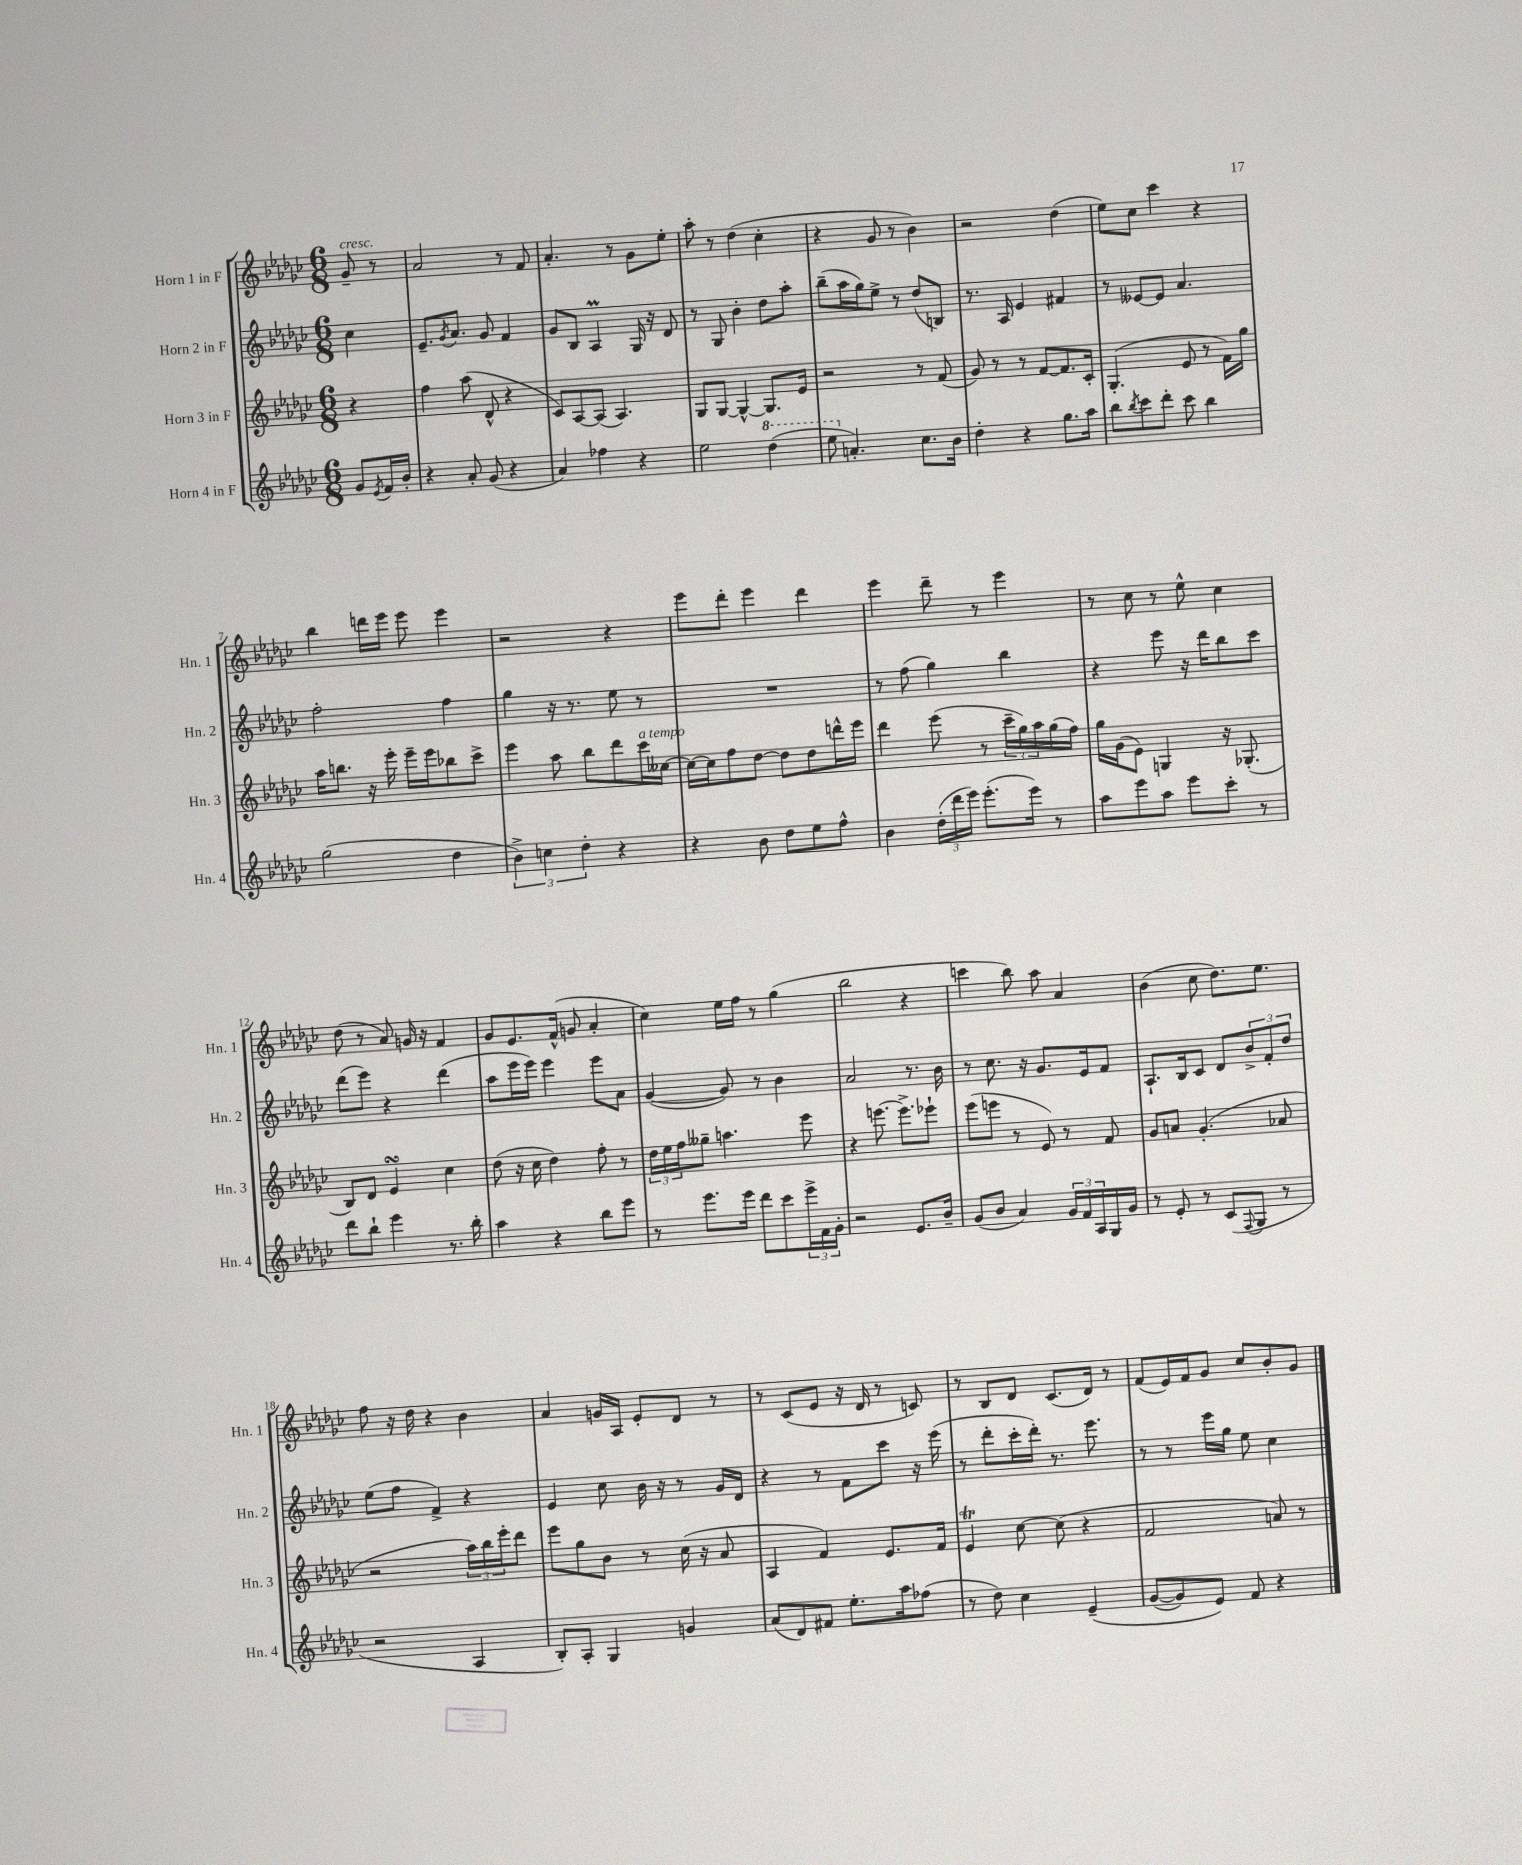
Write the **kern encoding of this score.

**kern	**kern	**kern	**kern
*staff4	*staff3	*staff2	*staff1
*clefG2	*clefG2	*clefG2	*clefG2
*k[b-e-a-d-g-c-]	*k[b-e-a-d-g-c-]	*k[b-e-a-d-g-c-]	*k[b-e-a-d-g-c-]
*M6/8	*M6/8	*M6/8	*M6/8
8g-	4r	4cc-	8g-~
8qe-	.	.	.
16f	.	.	8r
16b-'	.	.	.
=	=	=	=
4r	4ff	8.e-~	2a-
.	.	8qg-	.
.	.	8.a-	.
8a-'	(8aa-	.	.
(8g-	8d-^^	8g-	.
4r	4r	4f	8r
.	.	.	8f
=	=	=	=
4a-)	8c-)	8g-	4.a-'
.	[8A-	8B-	.
4ff-	(8A-]	4A-	.
.	4.A-)	.	8r
4r	.	16G-	8g-
.	.	16r	.
.	.	8d-	8ee-'
=	=	=	=
2ee-	8G-	8r	8aa-'
.	[8G-	8G-	8r
.	4G-^^_	4b-'	(4dd-
(4ddd-	8.G-]	8dd-	4cc-'
.	.	8aa-'	.
.	16e-	.	.
=	=	=	=
8eee-	2r	(8bb-~	4r
4.a')	.	16aa-	.
.	.	16gg-)	.
.	.	8ee-^	8g-
.	.	8r	8r
8.cc-	8r	(8dd-	4b-)
.	(8f	8B)	.
16b-	.	.	.
=	=	=	=
4dd-'	8g-)	8.r	2r
.	8r	.	.
.	.	16A-	.
4r	8r	4e-	.
.	[8f	.	.
8.gg-	8.f]	4f#	(4dd-
16aa-	16c-'	.	.
=	=	=	=
8bb-	(4.G-'	8r	8ee-)
8qbb-	.	.	.
8ccc-	.	[8e--	8cc-
8ddd-'	.	8e--]	4ccc-
8ccc-	8e-	4.a-	.
4bb-	8r	.	4r
.	16f)	.	.
.	16gg-	.	.
=	=	=	=
(2gg-	16aa-	2ff'	4bb-
.	8.bb	.	.
.	16r	.	16ddd
.	16eee-'	.	16eee-
.	16eee-~	.	8eee-
.	16eee-	.	.
4dd-	8bb-	4ff	4eee-
.	8ccc-^	.	.
=	=	=	=
6b-^)	4eee-	4gg-	2r
6cc	.	.	.
.	8aa-	16r	.
.	.	8.r	.
6dd-'	.	.	.
.	8bb-	.	.
4r	8ddd-	8ee-	4r
.	16ccc-	8r	.
.	[16cc--	.	.
=	=	=	=
4r	16cc--_	2.r	8eee-
.	16cc--]	.	.
.	8ff	.	8ddd-'
8b-	[8dd-	.	4eee-
8dd-	8dd-]	.	.
8ee-	8dd-	.	4ddd-
8ff^^	16ddd^^	.	.
.	16eee-	.	.
=	=	=	=
4b-	4ddd-	8r	4eee-
.	.	(8ff	.
(24dd-'	(8eee-	4gg-)	8ddd-~
24ddd-	.	.	.
24eee-)	.	.	.
(8.eee-'	8r	.	8r
.	24ccc-~	4bb-	4eee-
.	24gg-)	.	.
16eee-)	.	.	.
.	24aa-	.	.
8r	(16gg-	.	.
.	16ff)	.	.
=	=	=	=
8aa-	16gg-	4r	8r
.	(16g-	.	.
8eee-	8e-)	.	8cc-
8aa-	4G	8eee-	8r
8eee-	.	16r	8ee-^^
.	.	16ddd-	.
8ccc-'	16r	8bb-	4cc-
.	(8.G-'	.	.
8r	.	8ccc-	.
=	=	=	=
8ddd-	8B-)	(8ddd-	(8dd-
8bb-`	8d-	8eee-)	8r
4eee-	4e-	4r	8a-)
.	.	.	16g
.	.	.	16r
8.r	4cc-	(4ddd-	4f
16bb-'	.	.	.
=	=	=	=
4aa-	(8dd-	8aa-	8g-
.	16r	16eee-	8.e-
.	16cc-	16eee-)	.
4r	4dd-)	4eee-	.
.	.	.	(16f^^
.	.	.	8g
8bb-	8ff'	8eee-	4a-'
8eee-	8r	8a-	.
=	=	=	=
8r	24dd-	([4g-	4cc-)
.	24ee-	.	.
.	24ff	.	.
8.eee-	8gg--~	.	.
.	4.aa	8g-])	16ee-
16eee-	.	.	16ff
8ddd-	.	8r	8r
8ccc-	.	4b-	(4gg-
24eee-^	8eee-	.	.
24f	.	.	.
24g-'	.	.	.
=	=	=	=
2r	4r	2a-	2bb-
.	[8.eee	.	.
.	8.eee^]	.	.
8.e-	.	8.r	4r
.	8eee-`	.	.
16b-~	.	16b-	.
=	=	=	=
(8g-	(8eee-	8r	4ccc
8b-	8eee	8.cc-	.
4a-)	8r	.	8bb-)
.	.	16r	.
.	8e-)	8.g-	8aa-
24g-	8r	.	4a-
24f	.	.	.
.	.	16e-	.
24A-	.	.	.
16G-	8f	8f	.
16g-	.	.	.
=	=	=	=
8r	8g-	8.A-`	(4b-
8e-'	8a	.	.
.	.	16B-	.
8r	(4.g-'	8c-	8cc-
(8c-	.	8d-	8.dd-)
8qqF	.	.	.
8G-	.	12b-^	.
.	.	.	8.ee-
.	.	12f'	.
8r	8a-	.	.
.	.	12dd-	.
=	=	=	=
2r	2r	(8ee-	8ff
.	.	8ff	16r
.	.	.	16dd-
.	.	4f^)	4r
4A-	24aa-)	4r	4b-
.	24bb-	.	.
.	24eee-'	.	.
.	8ddd-	.	.
=	=	=	=
8B-')	8eee-	4e-	4a-
8A-'	8gg-	.	.
4G-	8b-	8cc-	16g
.	.	.	16A-
.	8r	16b-	8e-'
.	.	16r	.
4g	(16cc-	8r	8d-
.	16r	.	.
.	8a-	16g-	8r
.	.	16d-	.
=	=	=	=
(8a-	4A-	4r	8r
8d-)	.	.	(8c-
8f#	4f)	8r	8e-
8.ee-'	.	8f	16r
.	.	.	16d-
.	8.e-	8ccc-	8r
16aa-	.	.	.
(8ff-	.	16r	8c)
.	16f	(16eee-	.
=	=	=	=
8r	4e-	8r	8r
8dd-)	.	8ddd-'	8B-
4cc-	[8cc-	16ccc-'	8d-
.	.	16ddd-')	.
.	(8cc-]	8.r	(8.c-
&(4e-~	4r	.	.
.	.	8.eee-	16d-)
.	.	.	8r
=	=	=	=
([8g-	2f	8r	(8f
8g-])	.	8r	16e-)
.	.	.	16f
8e-&)	.	16eee-	8g-
.	.	16gg-	.
8f	.	8ee-	8cc-
4r	8a)	4cc-	8b-'
.	8r	.	8g-
==	==	==	==
*-	*-	*-	*-
